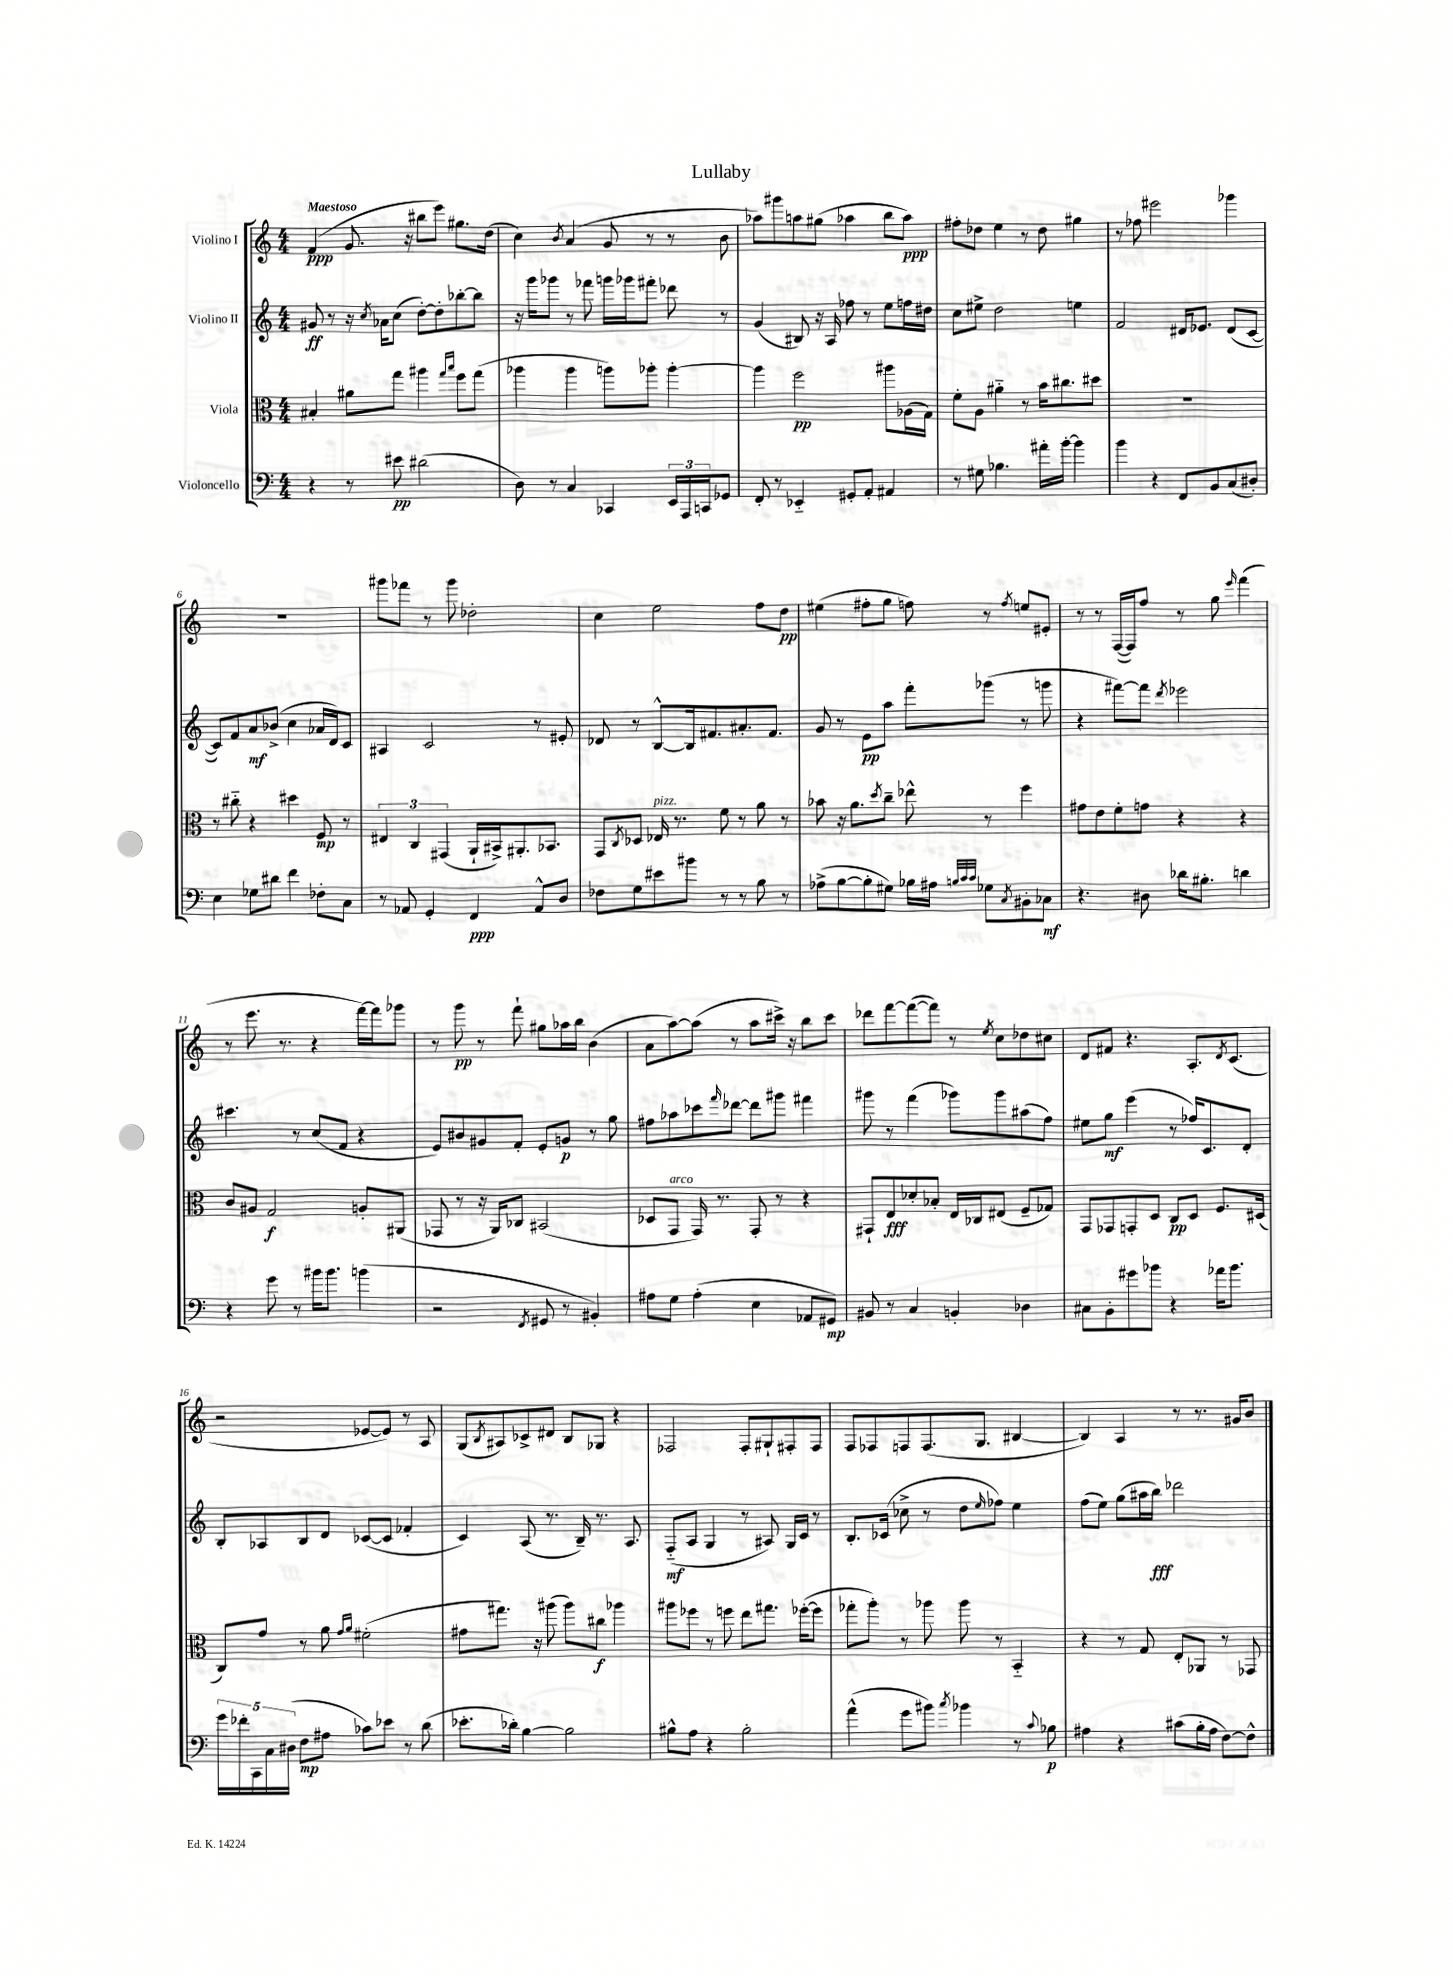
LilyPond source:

\header { title = "Lullaby" }
<<
\new StaffGroup <<
\new Staff = "s0" \with { instrumentName = "Violino I" } {
    \clef treble \key c \major \numericTimeSignature \time 4/4 \tempo "Maestoso"
    f'4\ppp( g'8. r16 bis''8 e'''8) gis''8. d''16( |
    c''4) \acciaccatura { b'8 } a'4( g'8 r8 r8 b'8 |
    aes''8) gis'''8 a''8 gis''8( aes''4 b''8 aes''8\ppp) |
    fis''8-. des''8 e''4 r8 des''8 gis''4 |
    r8 fes''8 eis'''2 ges'''4 |
    R1 |
    gis'''8 fes'''8 r8 gis'''8 des''2-. |
    c''4 e''2 f''8 d''8\pp |
    eis''4( fis''8-. g''8 f''8) r8 \acciaccatura { f''8 } e''8 eis'8-. |
    r8 r8 f16~( f16) f''8 r8 g''8 \grace { e'''16 } f'''4( |
    r8 e'''8. r8. r4 f'''16~) f'''16 ges'''8 |
    r8 g'''8\pp r8 f'''8-! gis''8 aes''16 b''16 b'4( |
    a'8 a''8~) a''8( r8 a''8 cis'''16->) r16 b''8 cis'''8 |
    des'''8 f'''8~ f'''8~( f'''8) r8 \acciaccatura { e''8 } c''8 des''8 cis''8 |
    d'8 fis'8 r4. a8.-. \acciaccatura { d'8 } c'8.( |
    r2 ees'8~ ees'8) r8 a8 |
    g8( \acciaccatura { b8 } ais8) ces'8-> dis'8 b8 ges8 r4 |
    fes2 fes8-. gis8-! fis8-. fis8 |
    f8 fes8 f8 f8.( g8. bis4~ |
    bis4) a4 r8 r8. gis'16 b'8 \bar "|." |
}
\new Staff = "s1" \with { instrumentName = "Violino II" } {
    \clef treble \key c \major \numericTimeSignature \time 4/4
    gis'8\ff r8 r16 \acciaccatura { c''8 } aes'16 c''8( d''8~-.) d''8-. bes''8~-. bes''8 |
    r16 g'''16 ges'''8 r8 fes'''8 g'''16 ges'''16 fis'''8-. des'''8 r8 |
    g'4( bis8) r16 a16 fes''8 r8 e''8 f''16 dis''16 |
    c''8 eis''8-> d''2 e''4 |
    f'2 dis'16 ees'8. dis'8( c'8~ |
    c'8) f'8 a'8\mf bes'8->( c''4 aes'16 d'16) c'8 |
    ais4 c'2 r8 eis'8-. |
    des'8 r8 b8~-^ b16 fis'8. ais'8.-. fis'8. |
    g'8 r8 e'8\pp a''8 f'''8-. ges'''8( r8 g'''8 |
    r4 fis'''8~) fis'''8 \acciaccatura { d'''8 } ees'''2 |
    cis'''4. r8 c''8( f'8 r4 |
    e'8) bis'8 gis'8 f'8-. e'8-. g'8\p r8 g''8 |
    fis''8 aes''8 ces'''8 \grace { f'''16 } des'''8~ des'''8 gis'''8 fis'''4 |
    gis'''8 r8 f'''4( ges'''8) ges'''8 ais''8( f''8) |
    eis''8 g''8\mf e'''4( r8 fes''16) c'8. d'8-. |
    b8-. aes8 b8 d'8 ces'8~( ces'8 fes'4-. |
    c'4) a8( r8. b16--) r8. a8. |
    f8-_\mf( a8 g4 r8 ais8) g16 c'16 r8 |
    b8.-. ces'16( ces''8-> r8 d''8 \grace { e''16 } fes''8) e''4 |
    f''8( e''8) g''8( ais''16 b''16\fff) des'''2 \bar "|." |
}
\new Staff = "s2" \with { instrumentName = "Viola" } {
    \clef alto \key c \major \numericTimeSignature \time 4/4
    bis4-. ais'8 g''8 ais''4 \grace { g''16 b''16 } f''8 g''8( |
    aes''4 aes''4 a''8) aes''8-. aes''4~-. |
    aes''4 f''2\pp ais''8 aes16( g16) |
    f'8-. a8 ais'4-_ r8 b'16 cis''8. dis''8 |
    R1 |
    r8 cis''8-_ r4 dis''4 f8\mp r8 |
    \tuplet 3/2 { eis4 c4 gis,4( } a,16-! bis,16->) ais,8.-. bes,8. |
    g,8 \acciaccatura { c8 } des8 ees16^\markup { \italic "pizz." } r8. f'8 r8 a'8 r8 |
    bes'8 r16 a'8. \acciaccatura { d''8 } c''8-- ees''8-^ r8 f''4 |
    gis'8 e'8 f'8-. g'8 r4 r4 |
    c'8 ais8 g2\f a8-. ais,8( |
    ges,8 r8 r16 a,16) ces8 bis,2( |
    des8 g,8^\markup { \italic "arco" } g,16) r8. g,8-. r8 r4 |
    gis,8-! e8\fff des'8-. bes8-. e16 ces16 eis8( f8-- ges8) |
    g,8 ges,8 g,8-. d8 c8\pp d8 f8. dis16( |
    c8) g'8 r8 a'8 \grace { g'16 a'16 } fis'2-.( |
    gis'8 gis''8.) r16 ais''8( ais''8) cis''8\f aes''4 |
    ais''8 fes''8 r8 f''8 e''8 gis''8. fes''16~-.( fes''8 |
    ges''8-. a''8-.) r8 aes''8 aes''8 r8 b,4-_ |
    r4 r8 g8 e8-. aes,8 r8 ges,8 \bar "|." |
}
\new Staff = "s3" \with { instrumentName = "Violoncello" } {
    \clef bass \key c \major \numericTimeSignature \time 4/4
    r4 r8 eis'8\pp dis'2( |
    d8) r8 c4 ces,4 \tuplet 3/2 { e,16 a,,16 c,16 } ges,8 |
    f,8-. r8 ees,4-_ gis,8-. a,8-. ais,4 |
    r8 gis8 bes4. ais'16-. b'16~-. b'4 |
    b'4 r4 f,8 b,8 c8( dis8-.) |
    e4 ges8 dis'8 f'4 fes8-. c8 |
    r8 aes,8 g,4-. f,4\ppp aes,8-^ d8 |
    fes8 g8 eis'8 bis'8 r8 r8 b8 r8 |
    aes8->( b8~ b8-. gis8) bes16 ais16 \grace { b32 c'32 c'32 } ges8 \acciaccatura { c8 } bis,8-. ces8\mf |
    r4. dis8 des'16 bis8.-. d'4 |
    r4 g'8 r8 bis'16 bis'8. b'4( |
    r2 \acciaccatura { f,8 } gis,8 r8 bis,4-.) |
    ais8 g8 ais4-.( e4 aes,8 gis,8\mp) |
    bis,8 r8 c4 b,4-. des4 |
    cis8 b,8-. gis'8 bes'8 r4 aes'16 bes'8. |
    \tuplet 5/4 { g'16 fes'16-. c,16 c16 dis16( } f8\mp ais8 ces'8) ees'8 r8 d'8( |
    ees'8.-. des'16-.) b4~ b2 |
    bis8-^ a8 r4 bis2-. |
    a'4-^( g'8 bis'8) \acciaccatura { c''8 } bes'4 r8 \appoggiatura { c'8 } bes8\p |
    ais4 r4 cis'8( b16-. ais16 f8~) f8-^ \bar "|." |
}
>>
>>
